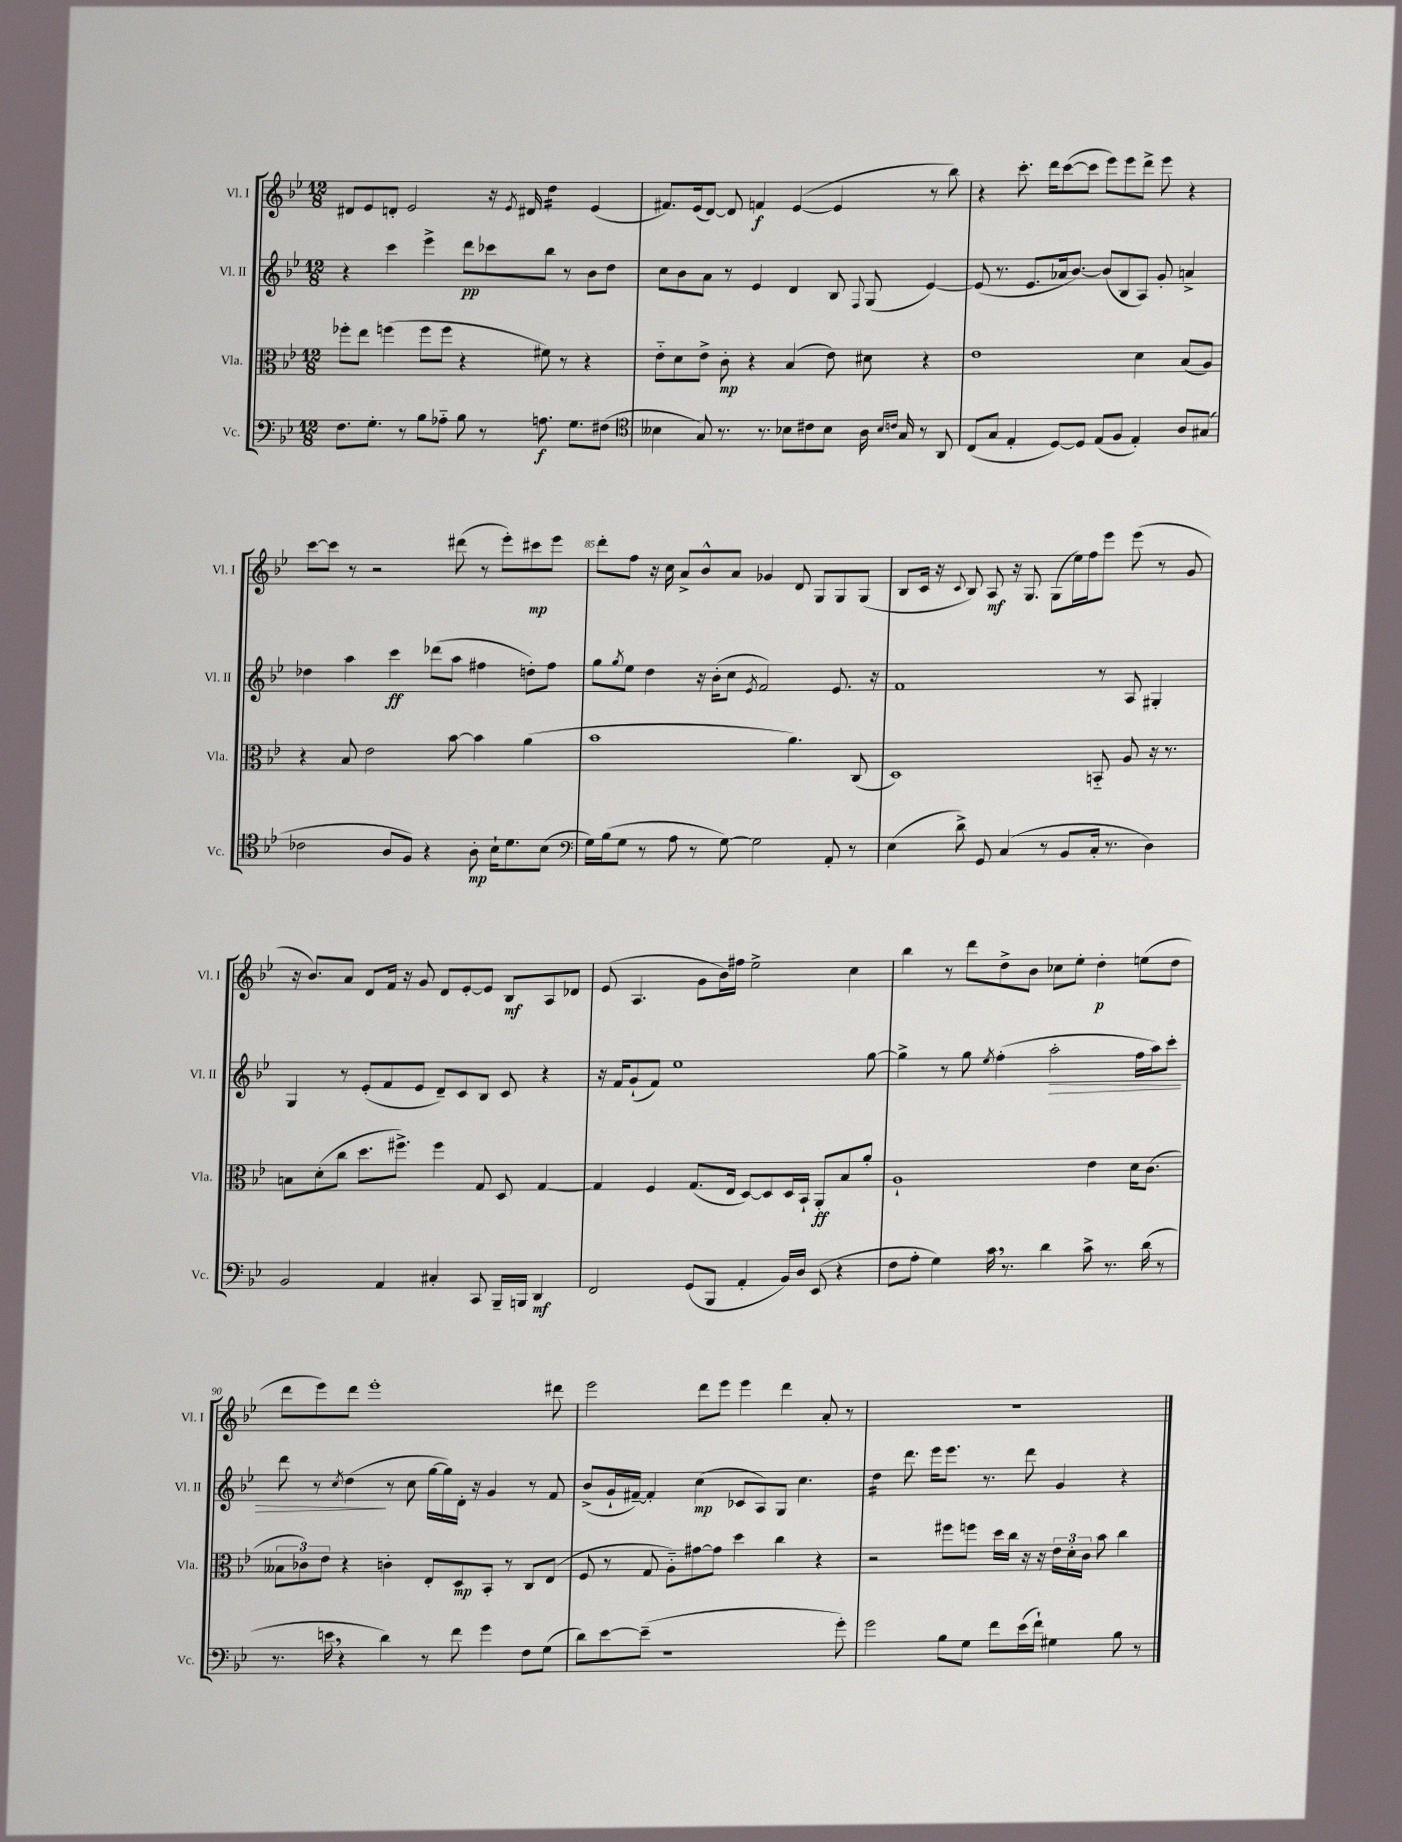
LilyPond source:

<<
\new StaffGroup <<
\new Staff = "s0" \with { instrumentName = "Vl. I" shortInstrumentName = "Vl. I" } {
    \clef treble \key bes \major \numericTimeSignature \time 12/8
    dis'8 ees'8 d'8-. ees'2 r16 \acciaccatura { ees'8 } dis'16 d''4:16 ees'4( |
    fis'8.) ees'16( d'8~) d'8 f'4\f ees'4~( ees'4 r8 bes''8) |
    r4 c'''8.-. d'''16 c'''8~( c'''8 ees'''8) ees'''8 d'''8-> ees'''8 r4 |
    c'''8~ c'''8 r8 r2 dis'''8( r8 ees'''8-.) cis'''8\mp ees'''8 |
    d'''8-. f''8 r16 c''16 a'8-> bes'8-^ a'8 ges'4 d'8 g8 g8 g8( |
    bes8 c'16 r16 \appoggiatura { c'8 } bes8) a8\mf r16 g8. g8( ees''16) f''16 ees'''8 ees'''8( r8 g'8 |
    r16 bes'8.) a'8 d'8 f'16 r16 g'8 d'8 ees'8~-. ees'8 bes8\mf a8 des'8 |
    ees'8( a4. g'8 bes'16) fis''16 ees''2-> c''4 |
    bes''4 r8 d'''8 d''8-> bes'8 ces''8 ees''8-. d''4-.\p e''8( d''8 |
    d'''8 ees'''8) d'''8 ees'''1-. dis'''8 |
    ees'''2 d'''8 ees'''8 ees'''4 d'''4 a'8-. r8 |
    R1. \bar "|." |
}
\new Staff = "s1" \with { instrumentName = "Vl. II" shortInstrumentName = "Vl. II" } {
    \clef treble \key bes \major \numericTimeSignature \time 12/8
    r4 c'''4 ees'''4-> d'''8\pp ces'''8 bes''8 r8 bes'8 d''8 |
    c''8 bes'8 a'8 r8 ees'4 d'4 bes8 \appoggiatura { f8 } g8( ees'4~) |
    ees'8( r8. ees'8. aes'16 bes'8.~) bes'8( bes8 a8) g'8-. a'4-> |
    des''4 a''4 c'''4\ff des'''8( a''8 fis''4 d''8-.) fis''8 |
    g''8 \acciaccatura { g''8 } ees''8 d''4 r16 bes'16-.( c''8 \acciaccatura { ees'8 } f'2) ees'8. r16 |
    f'1 r8 a8 gis4-. |
    g4 r8 ees'8-.( f'8 ees'8 d'8--) c'8 bes8 c'8 r4 |
    r16 f'16 g'8-!( f'8) ees''1 g''8~ |
    g''4-> r8 g''8 \acciaccatura { ees''8 } f''4-.( a''2-.\> f''16 a''16) c'''8-. |
    d'''8 r8 \acciaccatura { c''8 } d''4\!( r8 c''8 g''16~ g''16) d'16-. r16 g'4 r8 f'8 |
    bes'8->( g'16-! fis'16~--) fis'4-. c''4\mp( ces'8 a8) g8 c''4. |
    d''4:16 d'''8. ees'''16 ees'''8. r8. d'''8 g'4 r4 \bar "|." |
}
\new Staff = "s2" \with { instrumentName = "Vla." shortInstrumentName = "Vla." } {
    \clef alto \key bes \major \numericTimeSignature \time 12/8
    fes''8-. ees''8 f''4( f''8 f''8 r4 fis'8) r8 r4 |
    ees'8-_ d'8 ees'8-> c'8-.\mp r4 bes4( ees'8) dis'8 r4 |
    ees'1 d'4 bes8( a8) |
    r4 bes8 ees'2 bes'8~ bes'4 a'4( |
    bes'1 a'4.) c8( |
    d1) b,8-_ a8 r16 r8. |
    b8 d'8-.( c''8 d''8. fis''8.->) fis''4 g8 d8 g4~ |
    g4 f4 g8.( ees16 d8~) d8 d16 bes,16-! a,8-.\ff bes8 a'8-. |
    a1-! ees'4 d'16 c'8.( |
    \tuplet 3/2 { beses8 ces'8) ees'8 } r4 c'4-. ees8-. d8\mp bes,8-. r8 c8 ees8( |
    f8 r8 g8 a8-_) gis'8~ gis'8 d''4 c''4 r4 |
    r2 fis''8 f''8 d''16 c''16 r16 r16 \tuplet 3/2 { ees'16 d'16-. c'16 } bes'8 c''4 \bar "|." |
}
\new Staff = "s3" \with { instrumentName = "Vc." shortInstrumentName = "Vc." } {
    \clef bass \key bes \major \numericTimeSignature \time 12/8
    f8. g8.-. r8 bes8 aes8-_ bes8 r8 a8.\f g8. fis8( |
    \clef tenor beses4 g8) r8. r8. bes8 cis'8 bes8 a16 \grace { bes16 c'16 } g16 r8 a,8 |
    c8( g8 ees4-. d8~) d8 ees8( f8 ees4-.) a8 gis8( |
    ces'2 a8 f8) r4 a8-.\mp bes16-! d'8. bes8( |
    \clef bass g16) bes16( g8 r8 a8 r8 g8~) g2 a,8-. r8 |
    ees4( d'8->) g,8 c4( r8 bes,8 c16-. r8. d4) |
    bes,2 a,4 cis4-. c,8 bes,,16-- b,,16 d,4\mf |
    f,2 g,8( bes,,8 a,4-. bes,16) d16 ees,8( r4 |
    f8 a8-. g4) c'16 \breathe r8. d'4 c'8-> r8. d'16( r8 |
    r8. e'16 \breathe r4 d'4) r8 f'8 g'4 f8 g8( |
    d'8) ees'8~ ees'8--( r1 g'8-.) |
    g'2 bes8 g8 f'8 ees'16( f'16-!) gis4 bes8 r8 \bar "|." |
}
>>
>>
\layout { \context { \Score currentBarNumber = #81 \override BarNumber.break-visibility = ##(#f #t #t) barNumberVisibility = #(every-nth-bar-number-visible 5) } }
